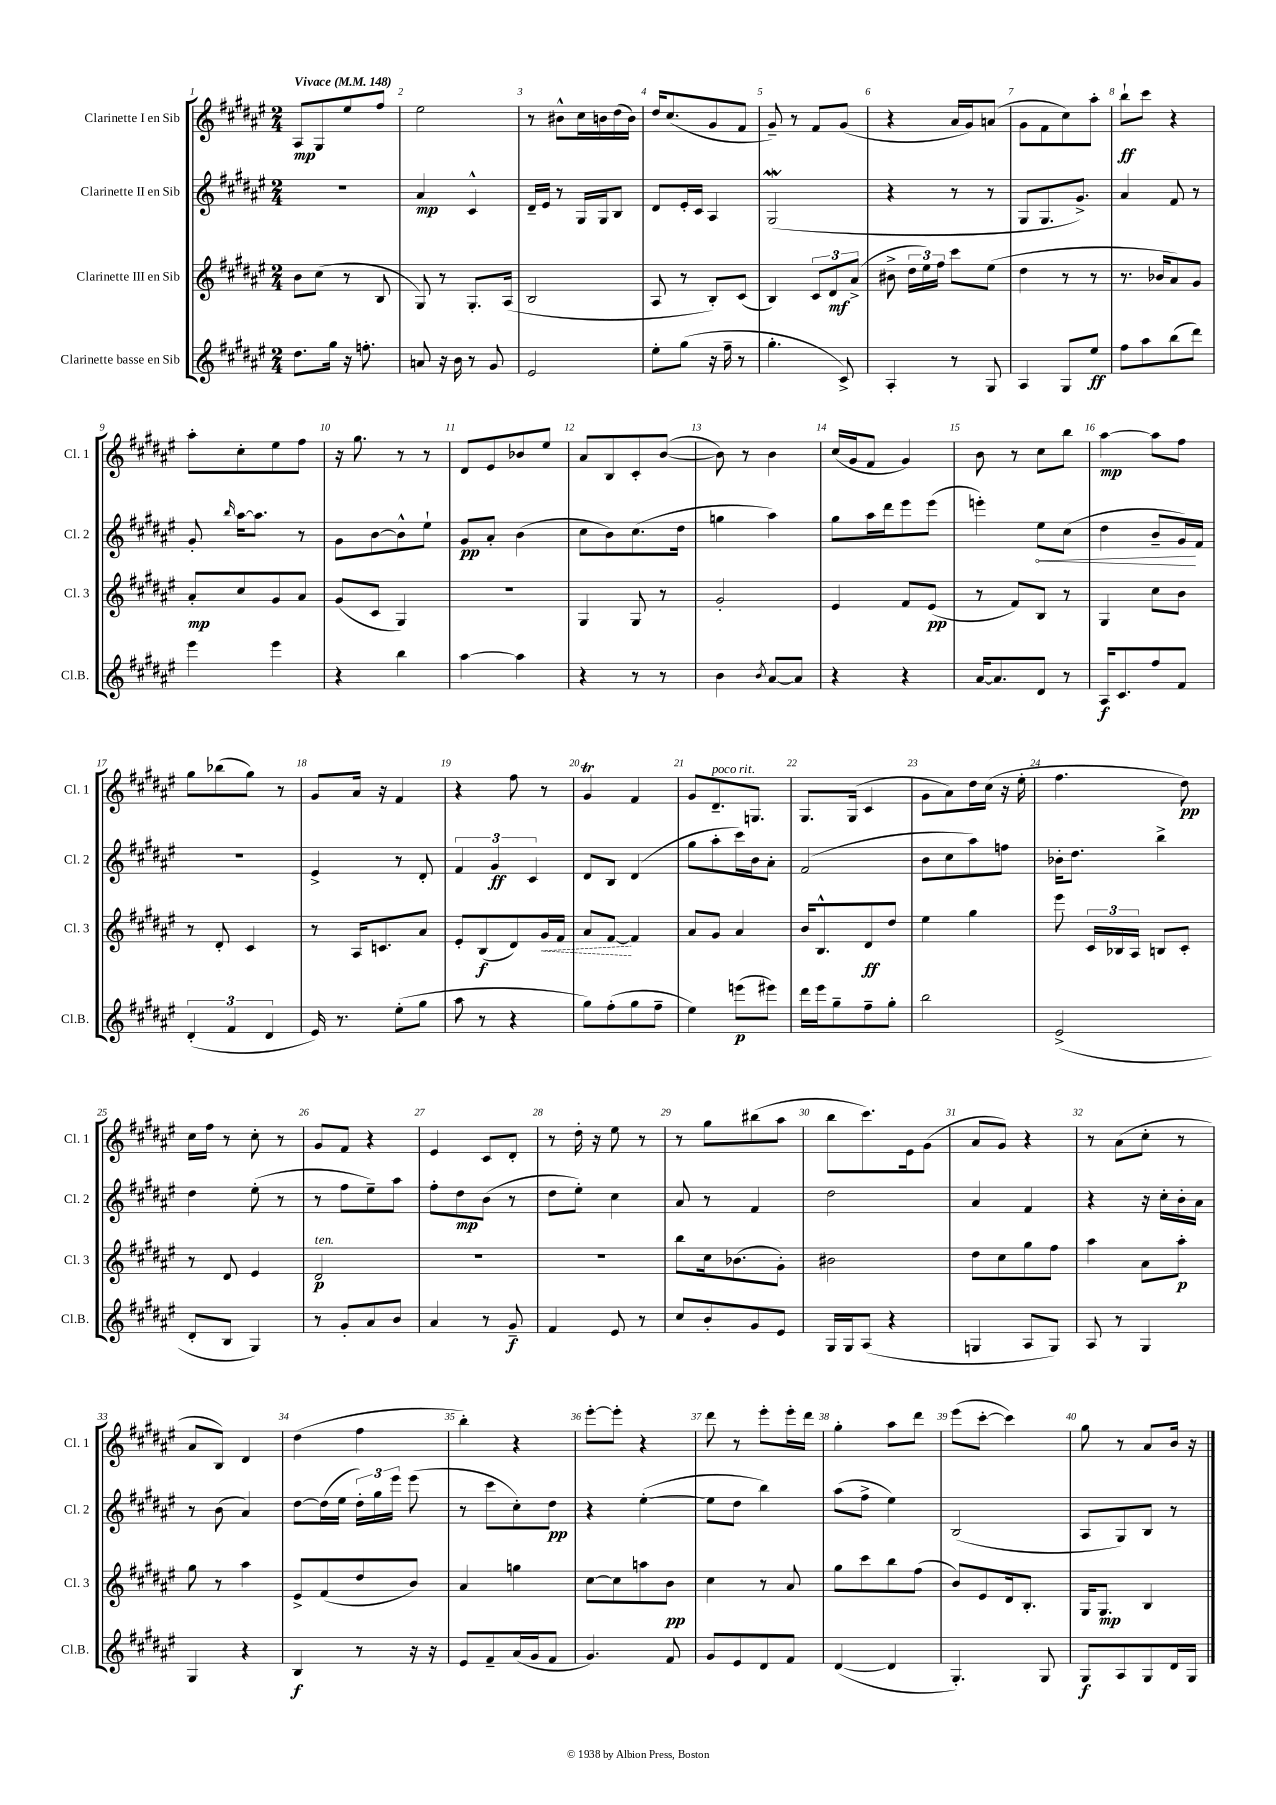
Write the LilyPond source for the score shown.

<<
\new StaffGroup <<
\new Staff = "s0" \with { instrumentName = "Clarinette I en Sib" shortInstrumentName = "Cl. 1" } {
    \clef treble \key fis \major \numericTimeSignature \time 2/4 \tempo "Vivace" 4 = 148
    \autoBeamOff ais8[\mp gis8 eis''8 fis''8] |
    eis''2 |
    r8 bis'8[-^ cis''16 b'16 dis''16( b'16]) |
    dis''16[ cis''8.( gis'8 fis'8] |
    gis'8--) r8 fis'8[ gis'8]( |
    r4 ais'16[ gis'16) a'8]( |
    gis'8[ fis'8 cis''8) ais''8]-. |
    b''8[-!\ff cis'''8] r4 |
    ais''8[-. cis''8-. eis''8 fis''8] |
    r16 gis''8. r8 r8 |
    dis'8[ eis'8 bes'8 eis''8] |
    ais'8[ b8 cis'8-. b'8]~( |
    b'8) r8 b'4 |
    cis''16[( gis'16 fis'8] gis'4) |
    b'8 r8 cis''8[ b''8] |
    ais''4~\mp ais''8[ fis''8] |
    gis''8[ bes''8( gis''8]) r8 |
    gis'8[ ais'16] r16 fis'4 |
    r4 fis''8 r8 |
    gis'4\trill fis'4 |
    gis'8[ dis'8.--^\markup { \italic "poco rit." } g8.] |
    gis8.[ gis16]( cis'4 |
    gis'8[ ais'8) dis''16 cis''16]( r16 eis''16-. |
    fis''4. dis''8\pp) |
    cis''16[ fis''16] r8 cis''8-. r8 |
    gis'8[ fis'8] r4 |
    eis'4 cis'8[ dis'8]-. |
    r8 dis''16-. r16 eis''8 r8 |
    r8 gis''8[ bis''8( ais''8] |
    b''8[ cis'''8.) eis'16 gis'8]( |
    ais'8[ gis'8]) r4 |
    r8 ais'8[( cis''8]-. r8 |
    ais'8[ b8]) dis'4 |
    dis''4( fis''4 |
    b''4-.) r4 |
    eis'''8[~-. eis'''8]-. r4 |
    dis'''8 r8 eis'''8[-. eis'''16-. dis'''16] |
    gis''4-. ais''8[ dis'''8] |
    eis'''8[( cis'''8]~-. cis'''4) |
    gis''8 r8 ais'8[ b'16] r16 \bar "|." |
}
\new Staff = "s1" \with { instrumentName = "Clarinette II en Sib" shortInstrumentName = "Cl. 2" } {
    \clef treble \key fis \major \numericTimeSignature \time 2/4
    \autoBeamOff r2 |
    ais'4\mp cis'4-^ |
    dis'16[-- eis'16] r8 gis16[ gis16 b8] |
    dis'8[ eis'16-. cis'16] ais4 |
    gis2\mordent( |
    r4 r8 r8 |
    gis8[ gis8. gis'8.]->) |
    ais'4 fis'8 r8 |
    gis'8-. \grace { b''16 } ais''16[~ ais''8.] r8 |
    gis'8[ b'8~ b'8-^ eis''8]-! |
    gis'8[\pp ais'8]-. b'4( |
    cis''8[ b'8) cis''8.( dis''16] |
    g''4 ais''4) |
    gis''8[ ais''16 dis'''16 eis'''8 eis'''8]( |
    e'''4-.) \once \override Hairpin.circled-tip = ##t eis''8[\< cis''8]( |
    dis''4 b'8[-- gis'16\!) fis'16] |
    R2 |
    eis'4-> r8 dis'8-. |
    \tuplet 3/2 { fis'4 gis'4\ff cis'4 } |
    dis'8[ b8] dis'4( |
    gis''8[ ais''8-. cis'''16) b'16 ais'8]-. |
    fis'2( |
    b'8[ cis''8 ais''8) f''8] |
    bes'16[-. dis''8.] b''4-> |
    dis''4 eis''8-.( r8 |
    r8 fis''8[ eis''8--) ais''8] |
    fis''8[-. dis''8\mp b'8]( r8 |
    dis''8[ eis''8]-.) cis''4 |
    ais'8 r8 fis'4 |
    dis''2 |
    ais'4 fis'4 |
    r4 r16 cis''16[-. b'16-. ais'16] |
    r8 b'8( ais'4) |
    dis''8[~ dis''16( eis''16] \tuplet 3/2 { dis''16[-.) gis''16 eis'''16] } eis'''8( |
    r8 cis'''8[ cis''8-.) dis''8]\pp |
    r4 eis''4~-.( |
    eis''8[ dis''8] b''4) |
    ais''8[( fis''8]-> eis''4) |
    b2( |
    ais8[ gis8) b8] r8 \bar "|." |
}
\new Staff = "s2" \with { instrumentName = "Clarinette III en Sib" shortInstrumentName = "Cl. 3" } {
    \clef treble \key fis \major \numericTimeSignature \time 2/4
    \autoBeamOff b'8[ cis''8]( r8 b8 |
    gis8) r8 gis8.[-. ais16]( |
    b2 |
    ais8 r8 b8[-.) cis'8]( |
    b4) \tuplet 3/2 { cis'8[ dis'8\mf ais'8]->( } |
    bis'8-> \tuplet 3/2 { dis''16[ eis''16) fis''16] } cis'''8[ eis''8]( |
    dis''4 r8 r8 |
    r8. bes'16[ ais'8) gis'8] |
    ais'8[-.\mp cis''8 gis'8 ais'8] |
    gis'8[( cis'8] gis4) |
    R2 |
    gis4 gis8 r8 |
    gis'2-. |
    eis'4 fis'8[ eis'8]\pp( |
    r8 fis'8[) b8] r8 |
    gis4 cis''8[ b'8] |
    r8 dis'8-. cis'4 |
    r8 ais16[ c'8. ais'8] |
    eis'8[-. b8\f( dis'8) \once \override Hairpin.style = #'dashed-line gis'16\< fis'16] |
    ais'8[ fis'8]~\! fis'4 |
    ais'8[ gis'8] ais'4 |
    b'16[ b8.-^ dis'8\ff dis''8] |
    eis''4 gis''4 |
    eis'''8 \tuplet 3/2 { cis'16[ bes16 ais16] } b8[ cis'8]-. |
    r8 dis'8 eis'4 |
    dis'2\p^\markup { \italic "ten." } |
    R2 |
    R2 |
    b''8[ cis''16 bes'8.( gis'8]-.) |
    bis'2 |
    dis''8[ cis''8 gis''8 fis''8] |
    ais''4 ais'8[ ais''8]-.\p |
    gis''8 r8 ais''4 |
    eis'8[-> fis'8( dis''8 b'8]) |
    ais'4 g''4 |
    cis''8[~ cis''8 a''8 b'8]\pp |
    cis''4 r8 ais'8 |
    gis''8[ cis'''8 b''8 fis''8]( |
    b'8[) eis'8 dis'16 b8.]-. |
    gis16[ gis8.]\mp b4 \bar "|." |
}
\new Staff = "s3" \with { instrumentName = "Clarinette basse en Sib" shortInstrumentName = "Cl.B." } {
    \clef treble \key fis \major \numericTimeSignature \time 2/4
    \autoBeamOff dis''8.[ gis''16] r16 f''8.-. |
    a'8 r16 b'16 r8 gis'8 |
    eis'2 |
    eis''8[-. gis''8]( r16 fis''16-- r8 |
    gis''4.-. cis'8->) |
    ais4-. r8 gis8 |
    ais4 gis8[ eis''8]\ff |
    fis''8[ ais''8 b''8( dis'''8]) |
    eis'''4 eis'''4 |
    r4 b''4 |
    ais''4~ ais''4 |
    r4 r8 r8 |
    b'4 \acciaccatura { b'8 } ais'8[~ ais'8] |
    r4 r4 |
    ais'16[~ ais'8. dis'8] r8 |
    ais16[\f cis'8. fis''8 fis'8] |
    \tuplet 3/2 { dis'4-.( fis'4 dis'4 } |
    eis'16) r8. eis''8[-.( gis''8] |
    ais''8 r8 r4 |
    gis''8[) fis''8-.( gis''8 fis''8]-- |
    eis''4) e'''8[\p( eis'''8]) |
    dis'''16[ eis'''16 gis''8-- fis''8-- gis''8]-. |
    b''2 |
    eis'2->( |
    dis'8[-. b8] gis4) |
    r8 gis'8[-. ais'8 b'8] |
    ais'4 r8 gis'8--\f |
    fis'4 eis'8 r8 |
    cis''8[ b'8-. gis'8 eis'8] |
    gis16[ gis16 ais8]( r4 |
    g4 ais8[ g8]) |
    ais8 r8 gis4 |
    gis4 r4 |
    b4\f r8 r16 r16 |
    eis'8[ fis'8-- ais'16( gis'16 fis'8] |
    gis'4.) fis'8 |
    gis'8[ eis'8 dis'8 fis'8] |
    dis'4~( dis'4 |
    gis4.-.) gis8 |
    gis8[\f ais8 gis8 dis'16 gis16] \bar "|." |
}
>>
>>
\layout { \context { \Score \override BarNumber.break-visibility = ##(#f #t #t) barNumberVisibility = #all-bar-numbers-visible } }
